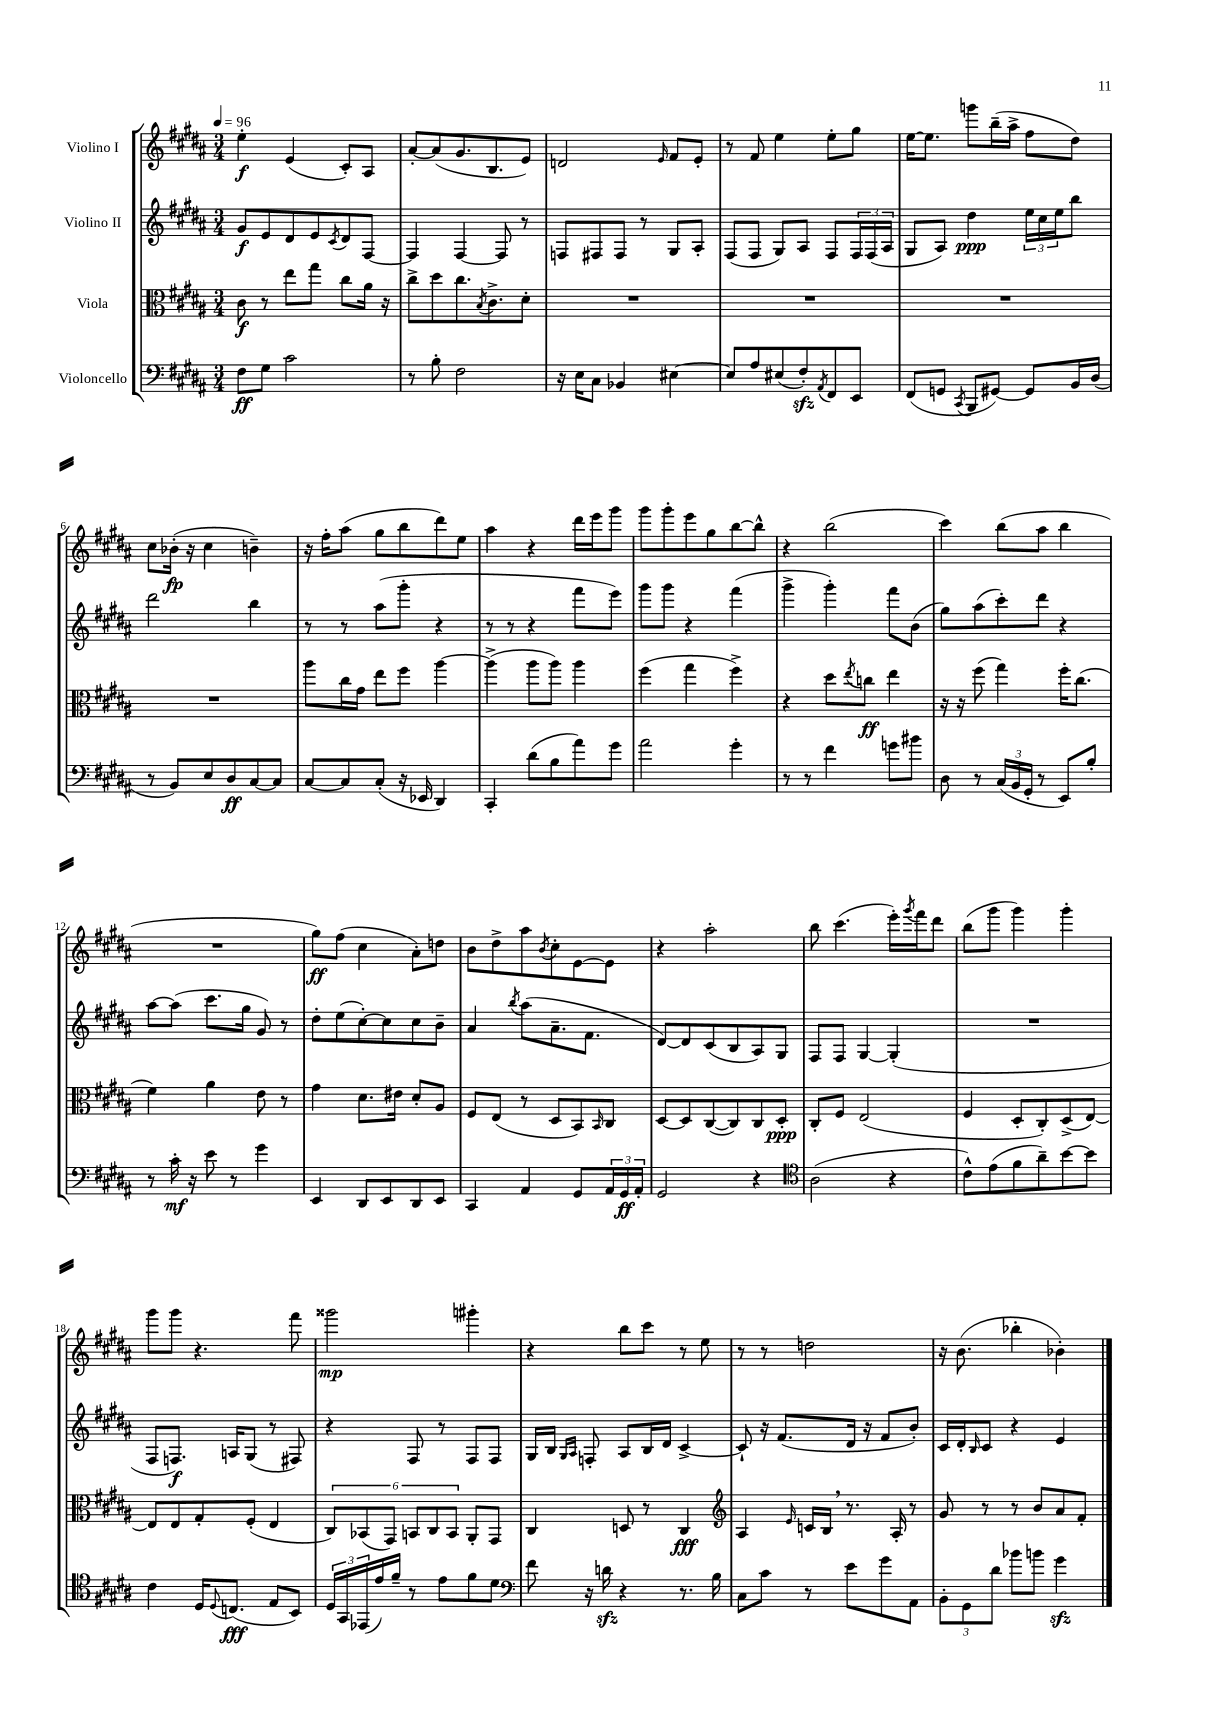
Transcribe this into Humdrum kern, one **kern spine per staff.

**kern	**dynam	**kern	**dynam	**kern	**dynam	**kern	**dynam
*part4	*part4	*part3	*part3	*part2	*part2	*part1	*part1
*staff4	*staff4	*staff3	*staff3	*staff2	*staff2	*staff1	*staff1
*I"Violoncello	*	*I"Viola	*	*I"Violino II	*	*I"Violino I	*
*clefF4	*	*clefC3	*	*clefG2	*	*clefG2	*
*k[f#c#g#d#a#]	*	*k[f#c#g#d#a#]	*	*k[f#c#g#d#a#]	*	*k[f#c#g#d#a#]	*
*M3/4	*	*M3/4	*	*M3/4	*	*M3/4	*
*MM96	*	*MM96	*	*MM96	*	*MM96	*
=1	=1	=1	=1	=1	=1	=1	=1
8F#\L	ff	8c#\	f	8g#/L	f	4ee'\	f
8G#\J	.	8r	.	8e/	.	.	.
2c#\	.	8ee\L	.	8d#/	.	(4e/	.
.	.	8gg#\J	.	8e/	.	.	.
.	.	.	.	8qc#/	.	.	.
.	.	8cc#\L	.	8d#/	.	8c#'/L)	.
.	.	16a#\Jk	.	[8F#/J	.	8A#/J	.
.	.	16r	.	.	.	.	.
=2	=2	=2	=2	=2	=2	=2	=2
8r	.	8cc#^\L	.	4F#/]	.	[8a#'/L	.
8B'\	.	8dd#\	.	.	.	(8a#/]	.
2F#\	.	8.cc#\	.	[4F#/	.	8.g#/	.
.	.	8qB/	.	.	.	.	.
.	.	8.c#^\	.	.	.	8.B/	.
.	.	.	.	8F#/]	.	.	.
.	.	8d#'\J	.	8r	.	8e/J)	.
=3	=3	=3	=3	=3	=3	=3	=3
16r	.	2.r	.	8Fn/L	.	2dn/	.
16E\KL	.	.	.	.	.	.	.
8C#\J	.	.	.	8F#X/	.	.	.
4BB-X/	.	.	.	8F#/J	.	.	.
.	.	.	.	8r	.	.	.
.	.	.	.	.	.	16qqe/	.
[4E#X\	.	.	.	8G#/L	.	8f#/L	.
.	.	.	.	8A#'/J	.	8e'/J	.
=4	=4	=4	=4	=4	=4	=4	=4
8E#/L]	.	2.r	.	(8F#/L	.	8r	.
8A#/	.	.	.	8F#/J	.	8f#/	.
(8E#X/	.	.	.	8G#/L)	.	4ee\	.
8F#zz'/)	.	.	.	8A#/J	.	.	.
8qAA#/	.	.	.	.	.	.	.
8FF#/	.	.	.	8F#/L	.	8ee'\L	.
8EE/J	.	.	.	24F#/L	.	8gg#\J	.
.	.	.	.	(24F#/	.	.	.
.	.	.	.	24A#/JJ	.	.	.
=5	=5	=5	=5	=5	=5	=5	=5
(8FF#/L	.	2.r	.	8G#/L	.	[16ee\KL	.
.	.	.	.	.	.	8.ee\J]	.
8GGn/J	.	.	.	8A#/J)	.	.	.
8qCC#/	.	.	.	.	.	.	.
8BBB/L	.	.	.	4dd#\	ppp	8gggn\L	.
[8GG#X/J)	.	.	.	.	.	(16bb~\L	.
.	.	.	.	.	.	16aa#^\JJ	.
8GG#/L]	.	.	.	24ee\LL	.	8ff#\L	.
.	.	.	.	24cc#\	.	.	.
.	.	.	.	24ee\J	.	.	.
16BB/L	.	.	.	8bb\J	.	8dd#\J)	.
(16D#/JJ	.	.	.	.	.	.	.
!!LO:LB:g=z
=6	=6	=6	=6	=6	=6	=6	=6
8r	.	2.r	.	2ddd#\	.	8cc#\L	.
8BB/L)	.	.	.	.	.	(16b-X'\Jk	fp
.	.	.	.	.	.	16r	.
8E/	.	.	.	.	.	4cc#\	.
8D#/	ff	.	.	.	.	.	.
[8C#/	.	.	.	4bb\	.	4bn~\)	.
8C#/J]	.	.	.	.	.	.	.
=7	=7	=7	=7	=7	=7	=7	=7
[8C#/L	.	8aa#\L	.	8r	.	16r	.
.	.	.	.	.	.	16ff#'\KL	.
8C#/]	.	16cc#\L	.	8r	.	(8aa#\J	.
.	.	16g#\JJ	.	.	.	.	.
(8C#'/J	.	8ee\L	.	(8aa#\L	.	8gg#\L	.
16r	.	8ff#\J	.	8ggg#'\J	.	8bb\	.
16EE-X/	.	.	.	.	.	.	.
4DD#/)	.	[4aa#\	.	4r	.	8ddd#\)	.
.	.	.	.	.	.	8ee\J	.
=8	=8	=8	=8	=8	=8	=8	=8
4CC#'/	.	(4aa#^\]	.	8r	.	4aa#\	.
.	.	.	.	8r	.	.	.
(8d#\L	.	8aa#\L	.	4r	.	4r	.
8B\	.	8aa#\J)	.	.	.	.	.
8a#\)	.	4aa#\	.	8fff#\L	.	16ddd#\LL	.
.	.	.	.	.	.	16eee\J	.
8g#\J	.	.	.	8eee\J)	.	8ggg#\J	.
=9	=9	=9	=9	=9	=9	=9	=9
2a#\	.	(4ff#\	.	8ggg#\L	.	8ggg#\L	.
.	.	.	.	8ggg#\J	.	8ggg#'\	.
.	.	4gg#\	.	4r	.	8eee\	.
.	.	.	.	.	.	8gg#\	.
4g#'\	.	4ff#^\)	.	(4fff#\	.	[8bb\	.
.	.	.	.	.	.	8bb^^\J]	.
=10	=10	=10	=10	=10	=10	=10	=10
8r	.	4r	.	4ggg#^\	.	4r	.
8r	.	.	.	.	.	.	.
4f#\	.	8dd#\L	.	4ggg#'\)	.	(2bb\	.
.	.	8qee/	.	.	.	.	.
.	.	8ccn\J	ff	.	.	.	.
8gn\L	.	4ee\	.	8fff#\L	.	.	.
8b#X\J	.	.	.	(8b\J	.	.	.
=11	=11	=11	=11	=11	=11	=11	=11
8D#\	.	16r	.	8gg#\L)	.	4ccc#\)	.
.	.	16r	.	.	.	.	.
8r	.	(8ff#\	.	(8aa#\	.	.	.
(24C#/LL	.	4gg#\)	.	8ccc#'\)	.	(8bb\L	.
24BB/	.	.	.	.	.	.	.
24GG#'/JJ	.	.	.	.	.	.	.
8r	.	.	.	8ddd#\J	.	8aa#\J	.
8EE/L)	.	16ff#'\KL	.	4r	.	4bb\	.
.	.	(8.cc#\J	.	.	.	.	.
8B'/J	.	.	.	.	.	.	.
!!LO:LB:g=z
=12	=12	=12	=12	=12	=12	=12	=12
8r	.	4f#\)	.	[8aa#\L	.	2.r	.
16c#'\	mf	.	.	(8aa#\J]	.	.	.
16r	.	.	.	.	.	.	.
8e\	.	4a#\	.	8.ccc#\L	.	.	.
8r	.	.	.	.	.	.	.
.	.	.	.	16gg#\Jk	.	.	.
4g#\	.	8e\	.	8g#/)	.	.	.
.	.	8r	.	8r	.	.	.
=13	=13	=13	=13	=13	=13	=13	=13
4EE/	.	4g#\	.	8dd#'\L	.	8gg#\L)	ff
.	.	.	.	(8ee\	.	(8ff#\J	.
8DD#/L	.	8.d#\L	.	[8cc#'\)	.	4cc#\	.
8EE/	.	.	.	8cc#\]	.	.	.
.	.	16e#X\Jk	.	.	.	.	.
8DD#/	.	8d#'/L	.	8cc#\	.	8a#'\L)	.
8EE/J	.	8A#/J	.	8b~\J	.	8ddn\J	.
=14	=14	=14	=14	=14	=14	=14	=14
4CC#/	.	8F#/L	.	4a#/	.	8b\L	.
.	.	(8E/J	.	.	.	8dd#^\	.
.	.	.	.	8qbb/	.	.	.
4AA#/	.	8r	.	(8aa#\L	.	8aa#\	.
.	.	.	.	.	.	8qb/	.
.	.	8D#/L	.	8.a#~\	.	8cc#'\	.
8GG#/L	.	8BB/)	.	.	.	[8e\	.
.	.	.	.	8.f#\J	.	.	.
.	.	16qqBB/	.	.	.	.	.
24AA#/L	.	8C#/J	.	.	.	8e\J]	.
24GG#/	ff	.	.	.	.	.	.
24AA#'/JJ	.	.	.	.	.	.	.
=15	=15	=15	=15	=15	=15	=15	=15
2GG#/	.	[8D#/L	.	[8d#/L)	.	4r	.
.	.	8D#/]	.	8d#/]	.	.	.
.	.	([8C#/	.	(8c#/	.	2aa#'\	.
.	.	8C#/])	.	8B/	.	.	.
4r	.	8C#/	.	8A#/)	.	.	.
.	.	8D#'/J	ppp	8G#/J	.	.	.
=16	=16	=16	=16	=16	=16	=16	=16
*clefC4	*	*	*	*	*	*	*
(2A#\	.	8C#'/L	.	8F#/L	.	8bb\	.
.	.	8F#/J	.	8F#/J	.	(4.ccc#\	.
.	.	(2E/	.	[4G#/	.	.	.
4r	.	.	.	(4G#'/]	.	16eee'\LL)	.
.	.	.	.	.	.	8qggg#/	.
.	.	.	.	.	.	16fff#\J	.
.	.	.	.	.	.	8ddd#\J	.
=17	=17	=17	=17	=17	=17	=17	=17
8c#^^\L)	.	4F#/	.	2.r	.	(8bb\L	.
(8e\	.	.	.	.	.	8ggg#\J	.
8f#\	.	8D#'/L	.	.	.	4ggg#\)	.
8a#~\)	.	8C#'/)	.	.	.	.	.
[8b\	.	(8D#^/	.	.	.	4ggg#'\	.
8b\J]	.	[8E/J)	.	.	.	.	.
!!LO:LB:g=z
=18	=18	=18	=18	=18	=18	=18	=18
4c#\	.	8E/L]	.	8F#/L	.	8ggg#\L	.
.	.	8E/	.	8.Fn/J)	f	8ggg#\J	.
16D#/KL	.	8G#'/	.	.	.	4.r	.
8qqD#/	.	.	.	.	.	.	.
(8.Cn/J	fff	.	.	16An/KL	.	.	.
.	.	(8F#'/J	.	(8G#/J	.	.	.
8E/L	.	4E/	.	8r	.	.	.
8BB/J)	.	.	.	8F#X/)	.	8fff#\	.
=19	=19	=19	=19	=19	=19	=19	=19
24D#/LL	.	12C#/L)	.	4r	.	2ggg##X\	mp
24GG#/	.	.	.	.	.	.	.
(24EE-X/	.	(12BB-X/	.	.	.	.	.
16e/)	.	.	.	.	.	.	.
.	.	12GG#/J)	.	.	.	.	.
16f#~/JJ	.	.	.	.	.	.	.
8r	.	12BBn/L	.	8F#/	.	.	.
.	.	12C#/	.	.	.	.	.
8e\L	.	.	.	8r	.	.	.
.	.	12BB/J	.	.	.	.	.
8f#\	.	8AA#'/L	.	8F#/L	.	4ggg#X'\	.
8d#\J	.	8GG#/J	.	8F#/J	.	.	.
=20	=20	=20	=20	=20	=20	=20	=20
*clefF4	*	*	*	*	*	*	*
8f#\	.	4C#/	.	16G#/LL	.	4r	.
.	.	.	.	16B/JJ	.	.	.
.	.	.	.	16qqG#/LL	.	.	.
.	.	.	.	16qqA#/JJ	.	.	.
16r	.	.	.	8Fn'/	.	.	.
16dnzz\	.	.	.	.	.	.	.
4r	.	8Dn/	.	8A#/L	.	8bb\L	.
.	.	8r	.	16B/L	.	8ccc#\J	.
.	.	.	.	16d#/JJ	.	.	.
8.r	.	4C#/	fff	[4c#^/	.	8r	.
.	.	.	.	.	.	8ee\	.
16B\	.	.	.	.	.	.	.
=21	=21	=21	=21	=21	=21	=21	=21
*	*	*clefG2	*	*	*	*	*
8C#\L	.	4A#/	.	8c#`/]	.	8r	.
8c#\J	.	.	.	16r	.	8r	.
.	.	.	.	(8.f#/L	.	.	.
.	.	16qqe/	.	.	.	.	.
8r	.	16cn/LL	.	.	.	2ddn\	.
.	.	16B,/JJ	.	.	.	.	.
8e\L	.	8.r	.	16d#/Jk	.	.	.
.	.	.	.	16r	.	.	.
8g#\	.	.	.	8f#/L	.	.	.
.	.	16A#'/	.	.	.	.	.
8AA#\J	.	8r	.	8b'/J)	.	.	.
=22	=22	=22	=22	=22	=22	=22	=22
12BB'\L	.	8g#/	.	16c#/LL	.	16r	.
.	.	.	.	16d#'/J	.	(8.b\	.
12GG#\	.	.	.	.	.	.	.
.	.	.	.	16qqB/	.	.	.
.	.	8r	.	8c#/J	.	.	.
12d#\J	.	.	.	.	.	.	.
8b-X\L	.	8r	.	4r	.	4bb-X'\	.
8bn\J	.	8b/L	.	.	.	.	.
4g#zz\	.	8a#/	.	4e/	.	4b-X'\)	.
.	.	8f#'/J	.	.	.	.	.
==	==	==	==	==	==	==	==
*-	*-	*-	*-	*-	*-	*-	*-
